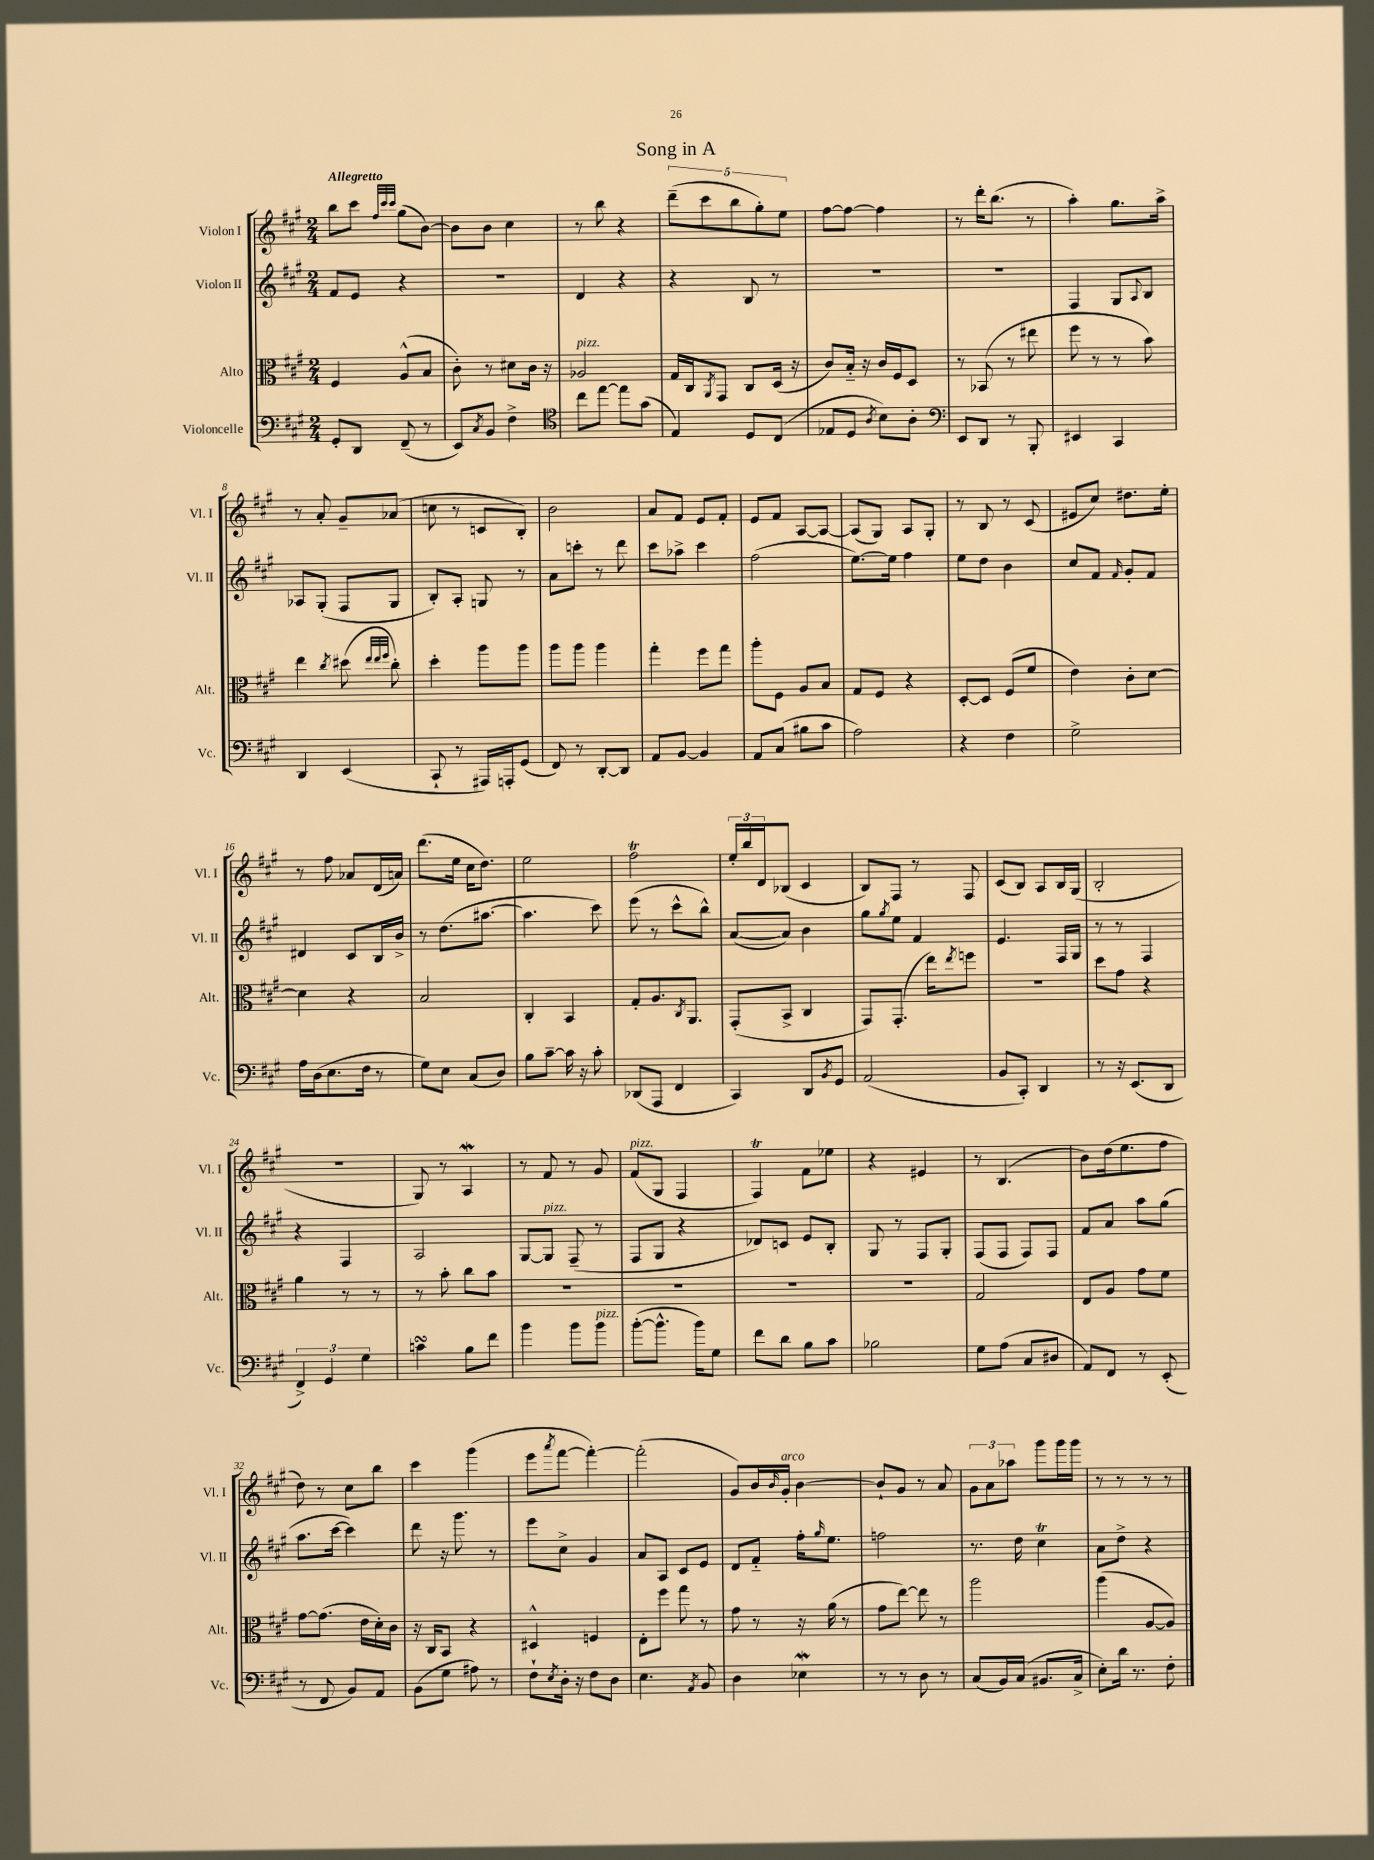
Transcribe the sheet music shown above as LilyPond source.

\header { title = "Song in A" }
<<
\new StaffGroup <<
\new Staff = "s0" \with { instrumentName = "Violon I" shortInstrumentName = "Vl. I" } {
    \clef treble \key a \major \numericTimeSignature \time 2/4 \tempo "Allegretto"
    b''8 cis'''8 \grace { fis''32 cis'''32 cis'''32 } gis''8( b'8~) |
    b'8 b'8 cis''4 |
    r8 b''8 r4 |
    \tuplet 5/4 { d'''8--( cis'''8 b''8 gis''8-.) e''8 } |
    fis''8~ fis''8~ fis''4 |
    r8 d'''16-. b''8.( r8 |
    a''4-.) gis''8. a''16-> |
    r8 a'8-. gis'8-- aes'8( |
    c''8 r8 c'8 b8-.) |
    b'2 |
    a'8 fis'8 e'8 fis'8-. |
    e'8 fis'8 a8~ a8~ |
    a8( gis8) a8 gis8-. |
    r8 b8 r8 cis'8( |
    eis'8 cis''8) dis''8. e''16-. |
    r8 fis''8 aes'8 d'16( a'16) |
    d'''8.( e''16 cis''16 d''8.) |
    e''2 |
    fis''2\trill |
    \tuplet 3/2 { e''16-. b''16 d'16 } bes8( cis'4 |
    b8) fis8 r8 fis8 |
    cis'8( b8) a8 b16 gis16( |
    b2-. |
    R2 |
    gis8) r8 a4\mordent |
    r8 fis'8 r8 gis'8 |
    fis'8^\markup { \italic "pizz." }( gis8 fis4 |
    fis4\trill) fis'8 ees''8 |
    r4 eis'4 |
    r8 b4.( |
    b'8) d''16( e''8. fis''8 |
    d''8) r8 cis''8 b''8 |
    cis'''4 gis'''4( |
    e'''8 \acciaccatura { a'''8 } fis'''8~ fis'''4~-.) |
    fis'''2-.( |
    gis'8) b'16 \grace { b'16 } gis'16-.^\markup { \italic "arco" } b'4~ |
    b'8-! gis'8 r8 a'8 |
    \tuplet 3/2 { gis'8 a'8 aes''8 } gis'''8 gis'''16 gis'''16 |
    r8 r8 r8 r8 \bar "|." |
}
\new Staff = "s1" \with { instrumentName = "Violon II" shortInstrumentName = "Vl. II" } {
    \clef treble \key a \major \numericTimeSignature \time 2/4
    fis'8 e'8 r4 |
    R2 |
    d'4 r4 |
    r4 b8 r8 |
    R2 |
    R2 |
    fis4 gis8 \appoggiatura { a8 } b8 |
    aes8 gis8-.( fis8 gis8 |
    b8-.) a8-. g8 r8 |
    a'8 c'''8-. r8 d'''8 |
    cis'''8 aes''8-> cis'''4 |
    fis''2( |
    e''8.~) e''16 fis''4 |
    e''8 d''8 b'4 |
    cis''8 fis'8 \grace { fis'16 } gis'8-. fis'8 |
    dis'4 cis'8 b16 b'16-> |
    r8 d''8.( ais''8.~ |
    ais''4. cis'''8) |
    e'''8( r8 cis'''8-^ b''8-^) |
    a'8~( a'8) b'4 |
    gis''8 \acciaccatura { gis''8 } e''8 fis'4 |
    e'4. fis16 gis16 |
    r8 r8 fis4 |
    r4 fis4 |
    a2 |
    gis8~ gis8^\markup { \italic "pizz." } fis8--( r8 |
    fis8 gis8 r4 |
    des'8) c'8 e'8 b8-. |
    gis8 r8 fis8 gis8-. |
    fis8( fis8 fis8) fis8 |
    fis'8 a'8 a''8 gis''8( |
    a''8. cis'''16~ cis'''4) |
    d'''8 r16 gis'''8. r8 |
    e'''8 cis''8-> gis'4 |
    a'8 a8 cis'8 e'8 |
    d'8 fis'8-_ fis''16-. \grace { gis''16 } e''8. |
    f''2 |
    r8. d''16 cis''4\trill |
    a'8 d''8-> r4 \bar "|." |
}
\new Staff = "s2" \with { instrumentName = "Alto" shortInstrumentName = "Alt." } {
    \clef alto \key a \major \numericTimeSignature \time 2/4
    fis4 a8-^( b8 |
    cis'8-.) r8 dis'8 cis'16 r16 |
    aes2^\markup { \italic "pizz." } |
    gis16 cis16 \acciaccatura { a,8 } gis,8 cis8 d16( r16 |
    cis'8) b16-_ r16 cis'16 fis16 d8 |
    r8 bes,8( r8 eis''8 |
    fis''8 r8 r8 b'8) |
    e''4 \acciaccatura { cis''8 } dis''8( \grace { e''32 e''32 fis''32 } cis''8-.) |
    d''4-. a''8 a''8 |
    a''8 a''8 a''4 |
    gis''4-. fis''8 gis''8 |
    a''8-. fis8 a8 b8 |
    gis8 fis8 r4 |
    d8~-. d8 fis8( fis'8 |
    e'4) cis'8-. d'8~ |
    d'4 r4 |
    b2 |
    cis4-. b,4 |
    gis8-. a8. \acciaccatura { cis8 } a,8. |
    gis,8-.( b,8-> cis4 |
    gis,8) gis,8.-.( e''16) \acciaccatura { e''8 } f''8 |
    r2 |
    d''8 gis'8 r4 |
    a'4 r8 r8 |
    r8 b'8-. cis''8 b'8 |
    R2 |
    R2 |
    R2 |
    R2 |
    gis2 |
    e8 a8 gis'8 fis'8 |
    gis'8~ gis'8.( e'16 d'16-.) cis'16 |
    r16 cis16 b,8 r4 |
    dis4-^ f4 |
    e8-. fis''8 gis''8 r8 |
    gis'8 r8 r16 a'16( r8 |
    gis'8 e''8~) e''8 r8 |
    a''2 |
    a''4( a8~ a8) \bar "|." |
}
\new Staff = "s3" \with { instrumentName = "Violoncelle" shortInstrumentName = "Vc." } {
    \clef bass \key a \major \numericTimeSignature \time 2/4
    gis,8-. d,8 fis,8--( r8 |
    e,8) \acciaccatura { cis8 } b,8 fis4-> |
    \clef tenor cis''8 e''8~ e''8 gis'8( |
    e4) d8 cis8( |
    ees8 d8 \acciaccatura { a8 } b8) a8-. |
    \clef bass e,8 d,8 r8 b,,8-. |
    eis,4 cis,4 |
    d,4 e,4( |
    cis,8-! r8 ais,,16) a,,16-. gis,8( |
    fis,8) r8 d,8~-. d,8 |
    a,8 b,8~ b,4 |
    a,8 cis8( bis8 cis'8 |
    a2) |
    r4 fis4 |
    gis2-> |
    a16 d16( e8. fis16 r8 |
    gis8) e8 cis8( d8) |
    b8 cis'8~-- cis'16 r16 cis'8-. |
    des,8( a,,8 fis,4 |
    cis,4) d,8 \acciaccatura { b,8 } gis,8 |
    a,2( |
    b,8 cis,8-.) d,4 |
    r8 r16 e,8.( d,8 |
    \tuplet 3/2 { fis,4->) gis,4 gis4 } |
    c'4\turn b8 fis'8 |
    b'4 b'8 b'8^\markup { \italic "pizz." } |
    b'8~-.( b'8.-^ b'16) gis8 |
    fis'8 d'8 b8 cis'8 |
    bes2 |
    gis8 a8( cis8 dis8 |
    a,8) fis,8 r8 e,8-.( |
    r8 fis,8 b,8) a,8 |
    b,8( gis8 ais8) r8 |
    fis8-! \acciaccatura { e8 } d16-. r16 fis8 d8 |
    e4. \acciaccatura { a,8 } b,8 |
    d4 ees4\mordent |
    r8 r8 d8 r8 |
    cis8( b,16) cis16( bis,8. cis16-> |
    e8-.) d'16 r8. fis8-. \bar "|." |
}
>>
>>
